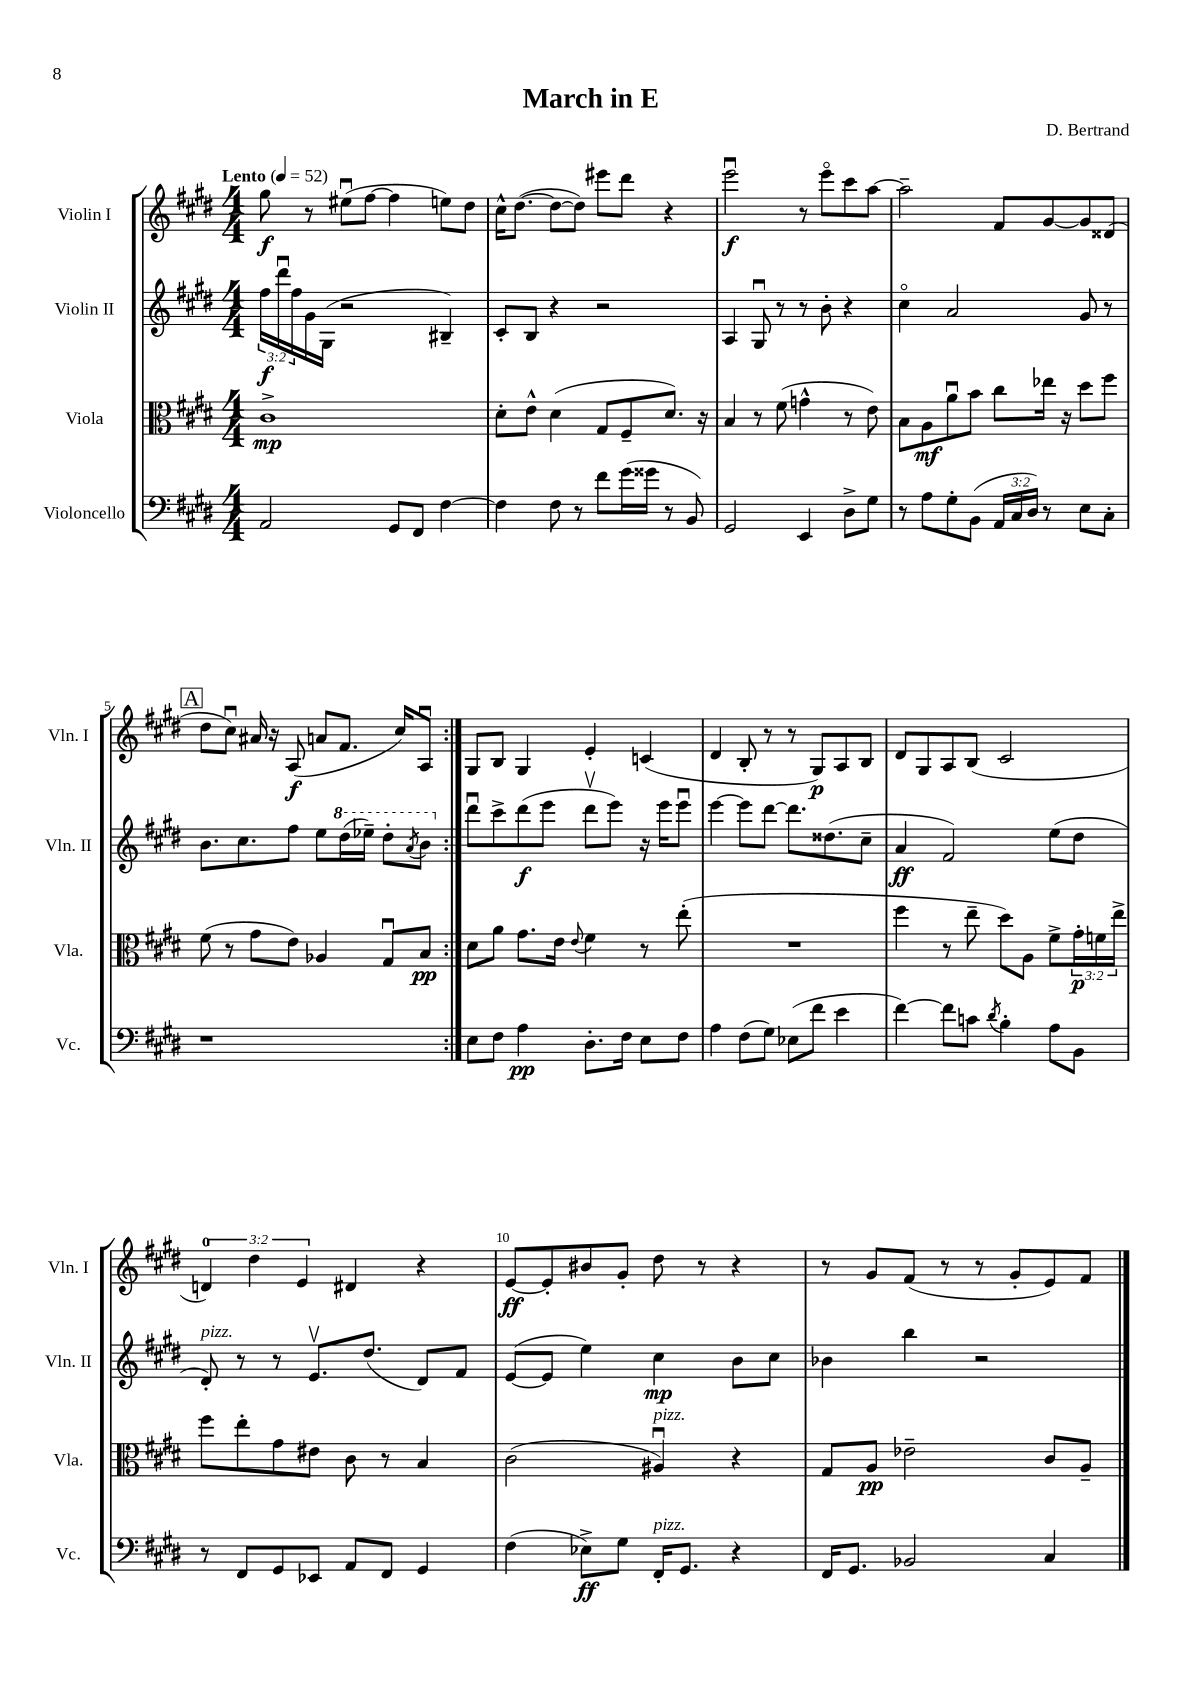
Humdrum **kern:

**kern	**kern	**kern	**kern
*staff4	*staff3	*staff2	*staff1
*clefF4	*clefC3	*clefG2	*clefG2
*k[f#c#g#d#]	*k[f#c#g#d#]	*k[f#c#g#d#]	*k[f#c#g#d#]
*M4/4	*M4/4	*M4/4	*M4/4
*MM52	*MM52	*MM52	*MM52
2AA	1c#^	24ff#	8gg#
.	.	24ddd#u	.
.	.	24ff#	.
.	.	16g#	8r
.	.	(16G#	.
.	.	2r	(8ee#u
.	.	.	[8ff#
8GG#	.	.	4ff#]
8FF#	.	.	.
[4F#	.	4B#~)	8ee)
.	.	.	8dd#
=	=	=	=
4F#]	8d#'	8c#'	16cc#^^
.	.	.	([8.dd#
.	8e^^	8B	.
8F#	(4d#	4r	8dd#_
8r	.	.	8dd#])
8f#	8G#	2r	8eee#
(16g#	8F#~	.	8ddd#
16g##	.	.	.
8r	8.d#)	.	4r
8BB)	.	.	.
.	16r	.	.
=	=	=	=
2GG#	4B	4A	2eeeu
.	8r	8G#u	.
.	(8f#	8r	.
4EE	4g^^	8r	8r
.	.	8b'	8eeeo
8D#^	8r	4r	8ccc#
8G#	8e)	.	[8aa
=	=	=	=
8r	8B	4cc#o	2aa~]
8A	8A	.	.
8G#'	8au	2a	.
(8BB	8b	.	.
24AA	8cc#	.	8f#
24C#	.	.	.
24D#)	.	.	.
8r	16ee-	.	[8g#
.	16r	.	.
8E	8dd#	8g#	8g#]
8C#'	8ff#	8r	(8d##
=	=	=	=
1r	(8f#	8.b	8dd#
.	8r	.	8cc#u)
.	.	8.cc#	.
.	8g#	.	16a#
.	.	.	16r
.	8e)	8ff#	(8A
.	4A-	8ee	8a
.	.	(16ddd#	8.f#
.	.	16eee-~)	.
.	8G#u	8ddd#'	.
.	.	.	16cc#)
.	.	8qaa	.
.	8B	8bb	8Au
=:|!	=:|!	=:|!	=:|!
8E	8d#	8ddd#u	8G#
8F#	8a	8ccc#^	8B
4A	8.g#	(8ddd#	4G#
.	.	8eee	.
.	16e	.	.
.	8qqe	.	.
8.D#'	4f#	8ddd#v	4e'
.	.	8eee)	.
16F#	.	.	.
8E	8r	16r	(4c
.	.	16eee	.
8F#	(8ee'	8eeeu	.
=	=	=	=
4A	1r	[4eee	4d#
(8F#	.	8eee]	8B'
8G#)	.	[8ddd#	8r
(8E-	.	8.ddd#]	8r
8f#	.	.	8G#)
.	.	(8.dd##	.
4e	.	.	8A
.	.	8cc#~	8B
=	=	=	=
[4f#)	4ff#	4a	8d#
.	.	.	8G#
8f#]	8r	2f#)	8A
8c	8ee~	.	(8B
8qd#	.	.	.
4B'	8dd#)	.	2c#
.	8A	.	.
8A	8f#^	(8ee	.
8BB	24g#'	8dd#	.
.	24f	.	.
.	24ee^	.	.
=	=	=	=
8r	8ff#	8d#')	6d)
8FF#	8ee'	8r	.
.	.	.	6dd#
8GG#	8g#	8r	.
.	.	.	6e
8EE-	8e#	8.ev	.
8AA	8c#	.	4d#
.	.	(8.dd#	.
8FF#	8r	.	.
4GG#	4B	8d#)	4r
.	.	8f#	.
=	=	=	=
(4F#	(2c#	([8e	[8e
.	.	8e]	8e']
8E-^)	.	4ee)	8b#
8G#	.	.	8g#'
16FF#'	4A#u)	4cc#	8dd#
8.GG#	.	.	.
.	.	.	8r
4r	4r	8b	4r
.	.	8cc#	.
=	=	=	=
16FF#	8G#	4b-	8r
8.GG#	.	.	.
.	8A	.	8g#
2BB-	2e-~	4bb	(8f#
.	.	.	8r
.	.	2r	8r
.	.	.	8g#'
4C#	8c#	.	8e)
.	8A~	.	8f#
==	==	==	==
*-	*-	*-	*-
